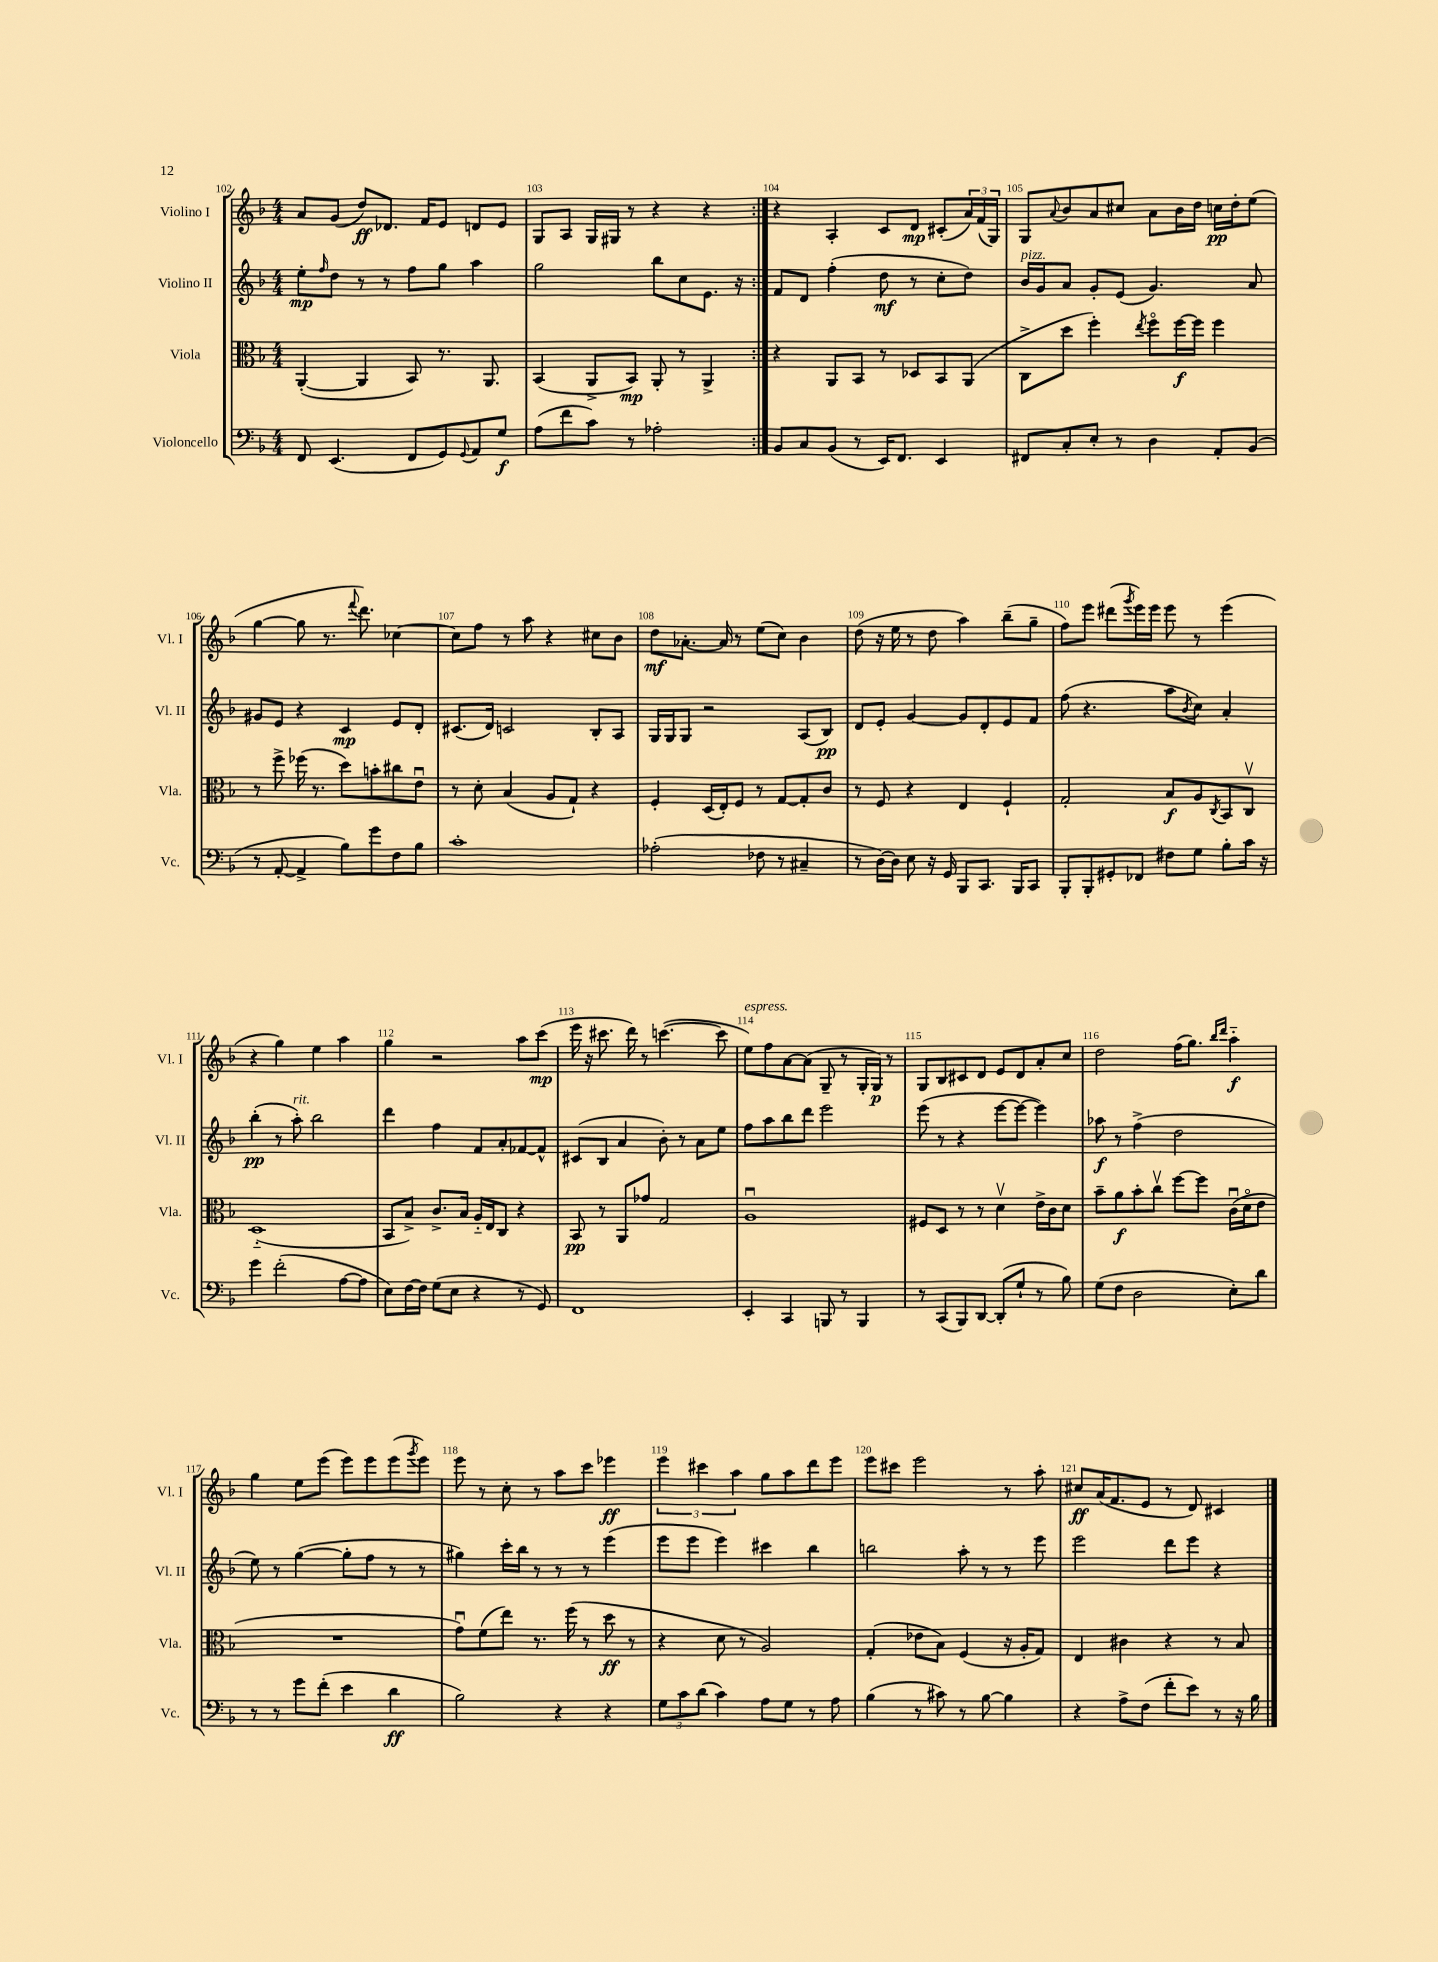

**kern	**kern	**kern	**kern
*staff4	*staff3	*staff2	*staff1
*clefF4	*clefC3	*clefG2	*clefG2
*k[b-]	*k[b-]	*k[b-]	*k[b-]
*M4/4	*M4/4	*M4/4	*M4/4
8FF	([4AA'	8ee'	8a
.	.	16qqff	.
(4.EE	.	8dd	(8g
.	4AA]	8r	8dd)
.	.	8r	8.d-
8FF	8BB-)	8ff	.
.	.	.	16f
8GG)	8.r	8gg	8e
8qqGG	.	.	.
8AA	.	4aa	8d
.	8.AA	.	.
8G	.	.	8e
=	=	=	=
(8A	(4BB-	2gg	8G
8f	.	.	8A
8c)	8AA^	.	16G
.	.	.	16G#
8r	8BB-)	.	8r
2A-'	8AA'	8bb-	4r
.	8r	8cc	.
.	4AA^	8.e	4r
.	.	16r	.
=:|!	=:|!	=:|!	=:|!
8BB-	4r	8f	4r
8C	.	8d	.
(8BB-	8AA	(4ff'	4A'
8r	8BB-	.	.
16EE)	8r	8dd	8c
8.FF	.	.	.
.	8D-	8r	8d
4EE	8BB-	8cc'	(8c#'
.	(8AA	8dd)	24a)
.	.	.	(24f
.	.	.	24G)
=	=	=	=
8FF#	8C^	16b-	8G
.	.	16g	.
.	.	.	8qqa
8C'	8dd	8a	8b-
8E'	4ff')	8g'	8a
8r	.	(8e	8cc#
.	8qee	.	.
4D	8ffo	4.g)	8a
.	[16ff	.	16b-
.	16ff]	.	16dd
8AA'	4ff	.	16cc
.	.	.	16dd'
(8BB-	.	8a	(8ee
=	=	=	=
8r	8r	8g#	[4gg
[8AA'	8ff^	8e	.
4AA^]	(16ff-	4r	8gg]
.	8.r	.	.
.	.	.	8.r
8B-)	8dd)	4c	.
.	.	.	8qqfff
.	.	.	8.ddd)
8g	8b'	.	.
8F	8cc#	8e	[4cc-
8B-	8eu	8d'	.
=	=	=	=
1c'	8r	(8.c#	8cc-]
.	8d'	.	8ff
.	.	16d)	.
.	(4B-	2c	8r
.	.	.	8aa
.	8A	.	4r
.	8G`)	.	.
.	4r	8B-'	8cc#
.	.	8A	8b-
=	=	=	=
(2A-'	4F'	16G	8dd
.	.	16G	.
.	.	8G	[8.a-'
.	(16D	2r	.
.	16E')	.	16a-]
.	8F	.	8r
8F-	8r	.	(8ee
8r	[8G	.	8cc)
4C#~	8G']	(8A	4b-
.	8c	8B-)	.
=	=	=	=
8r	8r	8d	(8dd
[16D)	8F	8e'	16r
16D]	.	.	16ee
8E	4r	[4g	8r
16r	.	.	8dd
16GG	.	.	.
8BBB-	4E	8g]	4aa)
8.CC	.	8d'	.
.	4F`	8e	(8bb-~
16BBB-	.	.	.
8CC	.	8f	8gg~
=	=	=	=
8BBB-'	2G'	(8ff	8ff)
8BBB-'	.	4.r	8eee
8GG#'	.	.	(8ddd#
.	.	.	8qggg
8FF-	.	.	16eee)
.	.	.	16eee
8F#	8B-	8aa	8eee
.	.	8qb-	.
8G	8A	8cc)	8r
.	8qC	.	.
8B-'	8BB-	4a'	(4eee
16c	8Cv	.	.
16r	.	.	.
=	=	=	=
4g	(1D'~	(4bb-'	4r
(2f'	.	8r	4gg)
.	.	8aa')	.
.	.	2bb-	4ee
[8A	.	.	4aa
8A]	.	.	.
=	=	=	=
8E)	8BB-	4ddd	4gg
[16F	8B-^)	.	.
16F]	.	.	.
(8G	8.c^	4ff	2r
8E	.	.	.
.	16B-	.	.
4r	16A'~	8f	.
.	16E	.	.
.	8C	8a'	.
8r	4r	[8f-	8aa
8GG)	.	8f-^^]	(8ccc
=	=	=	=
1FF	8BB-	(8c#	16eee
.	.	.	16r
.	8r	8B-	8.ccc#
.	8AA	4a	.
.	.	.	16ddd)
.	8g-	.	8r
.	2G	8b-')	([4.ccc
.	.	8r	.
.	.	8a	.
.	.	8ee	8ccc]
=	=	=	=
4EE'	1Au	8ff	8ee)
.	.	8aa	8ff
4CC	.	8bb-	[8a
.	.	8ddd	(8a]
8BBB	.	2eee	8G~
8r	.	.	8r
4BBB	.	.	16G'
.	.	.	16G)
.	.	.	8r
=	=	=	=
8r	8F#	(8eee	8G
(8CC	8D	8r	8B-
8BBB-)	8r	4r	8c#
[8DD	8r	.	8d
(8DD']	4dv	[8eee	8e
8G`	.	8eee_	8d
8r	16e^	4eee])	8a'
.	16c	.	.
8B-)	8d	.	8cc
=	=	=	=
(8G	8b-~	8aa-	2dd
8F	8a	8r	.
2D	8b-'	(4ff^	.
.	8ccv	.	.
.	[8ff	2dd	(16ff
.	.	.	8.gg)
.	8ff]	.	.
.	.	.	16qqbb-
.	.	.	16qqddd
8E')	(16cu	.	4aa'~
.	16do	.	.
8d	8e	.	.
=	=	=	=
8r	1r	8ee)	4gg
8r	.	8r	.
8g	.	([4gg	8ee
(8f'	.	.	(8eee
4e	.	8gg']	8eee)
.	.	8ff	8eee
4d	.	8r	(8eee
.	.	.	8qggg
.	.	8r	8eee)
=	=	=	=
2B-)	8gu)	4gg#)	8eee
.	(8f	.	8r
.	8ee)	16ccc'	8cc'
.	.	16bb-	.
.	8.r	8r	8r
4r	.	8r	8aa
.	(16ff	.	.
.	8r	8r	8ccc
4r	8dd	(4eee	4eee-
.	8r	.	.
=	=	=	=
12G	4r	8eee	6eee
12c	.	.	.
.	.	8eee	.
(12d	.	.	6ccc#
4c)	8d	4eee)	.
.	.	.	6aa
.	8r	.	.
8A	2A)	4ccc#	8gg
8G	.	.	8aa
8r	.	4bb-	8ddd
8A	.	.	8eee
=	=	=	=
(4B-	(4G'	2bb	8eee
.	.	.	8ccc#
8r	8e-	.	2eee
8c#)	8B-)	.	.
8r	(4F	8aa'	.
[8B-	.	8r	.
4B-]	16r	8r	8r
.	16A'	.	.
.	8G)	8eee	8aa'
=	=	=	=
4r	4E	2eee	8cc#
.	.	.	(16a
.	.	.	8.f
8A^	4c#	.	.
(8F	.	.	8e
8f'	4r	8ddd	8r
8e)	.	8eee	8d)
8r	8r	4r	4c#
16r	8B-	.	.
16B-	.	.	.
==	==	==	==
*-	*-	*-	*-
